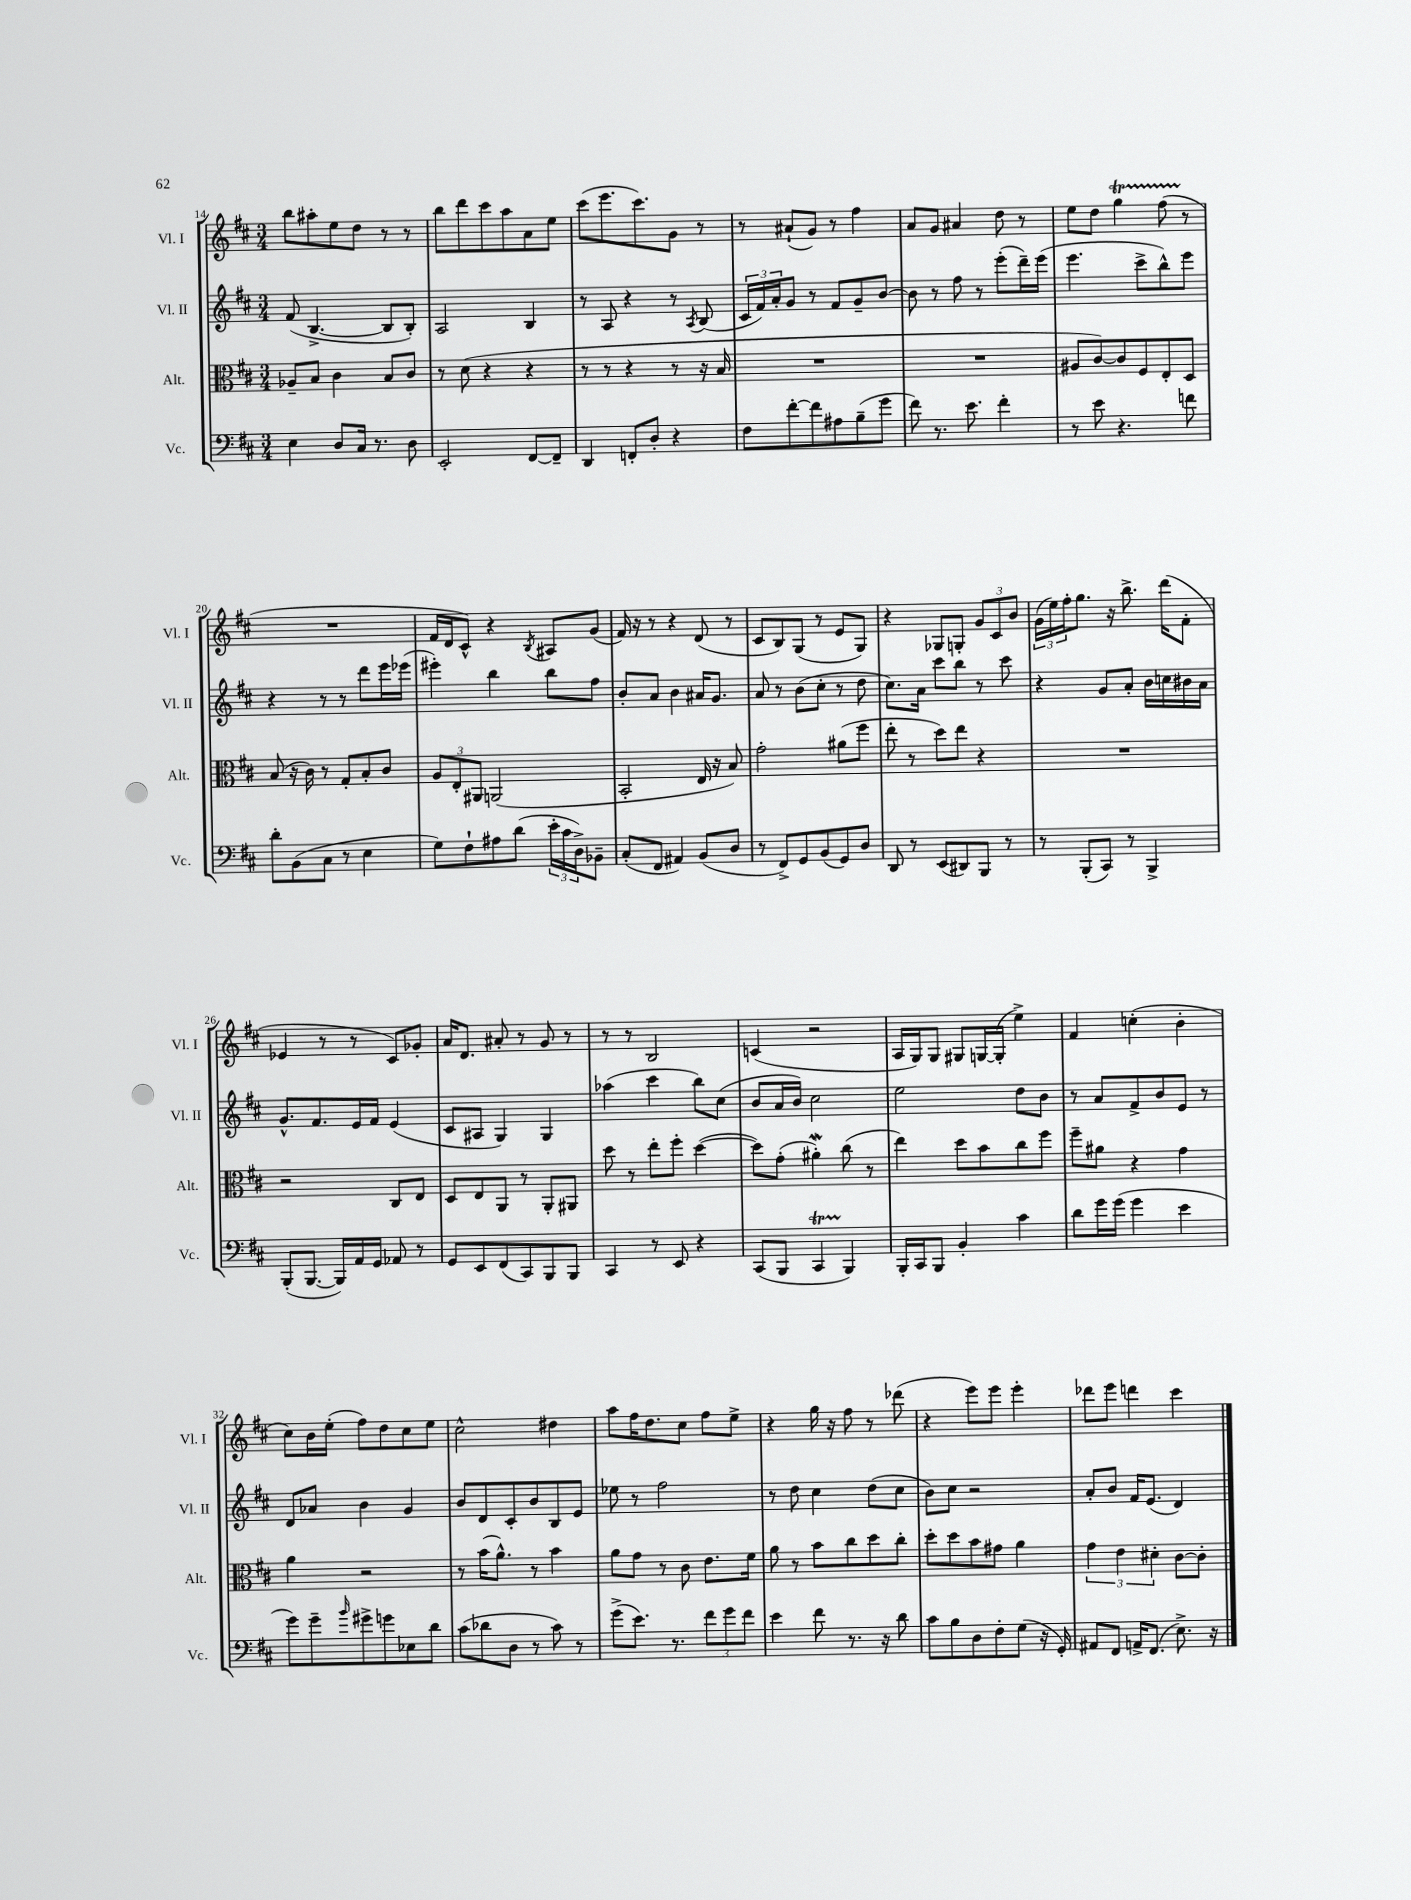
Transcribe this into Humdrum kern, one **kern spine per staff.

**kern	**kern	**kern	**kern
*staff4	*staff3	*staff2	*staff1
*clefF4	*clefC3	*clefG2	*clefG2
*k[f#c#]	*k[f#c#]	*k[f#c#]	*k[f#c#]
*M3/4	*M3/4	*M3/4	*M3/4
4E\	8A-~/L	(8f#/	8bb\L
.	8B/J	[4.B^/	8aa#'\
8D/L	4c#\	.	8ee\
16C#/Jk	.	.	8dd\J
8.r	.	.	.
.	8B/L	8B/]L	8r
8D\	8c#/J	8B'/J)	8r
=	=	=	=
2EE'/	8r	2A/	8bb\L
.	(8d\	.	8ddd\
.	4r	.	8ccc#\
.	.	.	8aa\
[8FF#/L	4r	4B/	8a\
8FF#~/]J	.	.	8ee\J
=	=	=	=
4DD/	8r	8r	(8ccc#\L
.	8r	8A/	8.eee\
8FF'/L	4r	4r	.
.	.	.	8.ccc#\)
8D'/J	.	.	.
4r	8r	8r	8g\J
.	.	8qA/	.
.	16r	(8B/	8r
.	16B/	.	.
=	=	=	=
8F#\L	2.r	24c#/LL	8r
.	.	24f#/)	.
.	.	24a'/J	.
[8f#'\	.	8g/J	(8a#`/L
8f#\]	.	8r	8g/J)
8A#\	.	8f#/L	8r
(8B~\	.	8g~/	4ff#\
8g\J	.	[8b/J	.
=	=	=	=
8f#\)	2.r	8b\]	8a/L
8.r	.	8r	8g/J
.	.	8ff#\	4a#/
8.e\	.	.	.
.	.	8r	.
4f#'\	.	(8eee'\L	8dd\
.	.	16ddd~\L)	8r
.	.	(16eee\JJ	.
=	=	=	=
8r	8A#/L	4.eee\	8ee\L
8e\	[8c#/)	.	8dd\J
4.r	8c#/]	.	4gg\
.	8F#/	8ccc#^\L	.
.	8E'/	8bb^^\)	(8ff#\
8f\	8D/J	8eee\J	8r
=	=	=	=
8d'\L	(8B/	4r	2.r
(8BB\	16r	.	.
.	16c#\)	.	.
8C#\J	8r	8r	.
8r	8G'/L	8r	.
4E\	8B'/	8ddd\L	.
.	8c#/J	16eee\L	.
.	.	(16eee-\JJ	.
=	=	=	=
8G\L)	12A/L	4eee#'\)	16f#/LL
.	.	.	16d/J
.	12E'/	.	.
8F#`\	.	.	8c#^^/J)
.	12AA#/J	.	.
8A#\	(2AA/	4bb\	4r
(8d\J	.	.	.
.	.	.	8qB/
24e'\LL	.	8bb\L	8A#/L
24c#\	.	.	.
24D^\J)	.	.	.
8BB-~\J	.	8ff#\J	(8g/J
=	=	=	=
(8C#'/L	2BB'/	8b'/L	16f#/)
.	.	.	16r
8FF#/J	.	8a/J	8r
4AA#/)	.	4b\	4r
(8BB/L	16E/	16a#/LK	(8d/
.	16r	8.g/J	.
8D/J	8B/)	.	8r
=	=	=	=
8r	2g'\	8a/	8c#/L
8FF#^/L)	.	8r	8B/)
8GG/	.	(8b\L	(8G/J
(8BB/	.	8cc#'\J	8r
8GG/)	(8a#\L	8r	8e/L
8D/J	8ff#\J	8dd\	8G/J)
=	=	=	=
8DD/	8ee'\	8.cc#\L)	4r
8r	8r	.	.
.	.	16a\Jk	.
(8EE/L	8dd\L)	8ccc#\L	8G-/L
8DD#/)	8ee\J	8bb\J	8G'/J
8BBB/J	4r	8r	12g/L
.	.	.	12c#/
8r	.	8ccc#\	.
.	.	.	12b/J
=	=	=	=
8r	2.r	4r	(24g\LL
.	.	.	24ee\)
.	.	.	24ff#'\J
(8BBB'/L	.	.	8.gg\J
8CC#/J)	.	8g/L	.
.	.	.	16r
8r	.	8a'/J	8.bb^\
4BBB^/	.	16b\LL	.
.	.	16cc\	(16ddd\LK
.	.	16b#\	8f#'\J
.	.	16a\JJ	.
=	=	=	=
(8BBB'/L	2r	8.g^^/L	4e-/
[8.BBB/J	.	.	.
.	.	8.f#/	.
.	.	.	8r
16BBB/]LL)	.	.	.
16AA/	.	16e/L	8r
16GG/JJ	.	16f#/JJ	.
8AA-/	8C#/L	(4e/	8c#/L)
8r	8E/J	.	8g-'/J
=	=	=	=
8GG/L	8D/L	8c#/L	16a/LK
.	.	.	8.d/J
8EE/	8E/	8A#/J	.
(8FF#/	8AA/J	4G/)	8a#'/
8CC#/)	8r	.	8r
8BBB/	8AA'/L	4G/	8g/
8BBB/J	8AA#/J	.	8r
=	=	=	=
4CC#/	8dd\	(4aa-\	8r
.	8r	.	8r
8r	8ee'\L	4ccc#\	2B/
8EE/	8ff#'\J	.	.
4r	([4dd\	8bb\L)	.
.	.	(8cc#\J	.
=	=	=	=
(8CC#/L	8dd\]L)	8b/L	(4c/
8BBB/J	(8g'\J	16a/L	.
.	.	16b/JJ)	.
4CC#/	4a#'\)	2cc#\	2r
4BBB/)	(8cc#\	.	.
.	8r	.	.
=	=	=	=
16BBB'/LL	4ee\)	2ee\	16A/LL
16CC#/J	.	.	16G/J)
8BBB/J	.	.	8G/J
4BB'/	8dd\L	.	8G#/L
.	8b\	.	[16G/L
.	.	.	(16G'/]JJ
4c#\	8cc#\	8dd\L	4ee^\)
.	8ff#\J	8b\J	.
=	=	=	=
8d\L	8ff#~\L	8r	4f#/
16g\L	8a#\J	8a/L	.
(16g\JJ	.	.	.
4g\	4r	8f#^/	(4cc'\
.	.	8b/	.
4e\	4g\	8e/J	4b'\
.	.	8r	.
=	=	=	=
8g\L)	4a\	8d/L	8cc#\L)
8g~\	.	8a-/J	16b\L
.	.	.	(16ee'\JJ
16qqb/	.	.	.
8g#^\	2r	4b\	8ff#\L)
8g\	.	.	8dd\
8E-\	.	4g/	8cc#\
8d\J	.	.	8ee\J
=	=	=	=
(8c#\L	8r	8b/L	2cc#^^\
8d-\	(16b\LK	8d/	.
.	8.a^^\J)	.	.
8D\J	.	8c#'/	.
8r	8r	8b/	.
8c#\)	4b\	8B/	4dd#\
8r	.	8e/J	.
=	=	=	=
(8g^\L	8a\L	8ee-\	8aa\L
8.e\J)	8g\J	8r	16ff#\K
.	.	.	8.dd\
.	8r	2ff#\	.
8.r	.	.	.
.	8c#\	.	8cc#\J
12f#\L	8.e\L	.	8ff#\L
12g\	.	.	.
.	.	.	8ee^\J
12f#\J	.	.	.
.	16f#\Jk	.	.
=	=	=	=
4e\	8a\	8r	4r
.	8r	8dd\	.
8f#\	8b\L	4cc#\	16gg\
.	.	.	16r
8.r	8cc#\	.	8ff#\
.	8dd\	(8dd\L	8r
16r	.	.	.
8d\	8cc#'\J	8cc#\J	(8ddd-\
=	=	=	=
8c#\L	8dd'\L	8b\L)	4r
8B\	8dd\	8cc#\J	.
8D\	8b\	2r	8eee\L)
8F#'\	8g#\J	.	8eee\J
(8G\J	4a\	.	4eee'\
16r	.	.	.
16GG'/)	.	.	.
=	=	=	=
8AA#/L	6g\	8a'/L	8ddd-\L
8FF#/J	.	8b/J	8eee\J
.	6e\	.	.
16AA^/LK	.	16f#/LK	4ddd\
(8.FF#/J	.	(8.e/J	.
.	6d#'\	.	.
8.E^\)	[8c#\L	4d/)	4ccc#\
.	8c#'\]J	.	.
16r	.	.	.
==	==	==	==
*-	*-	*-	*-
